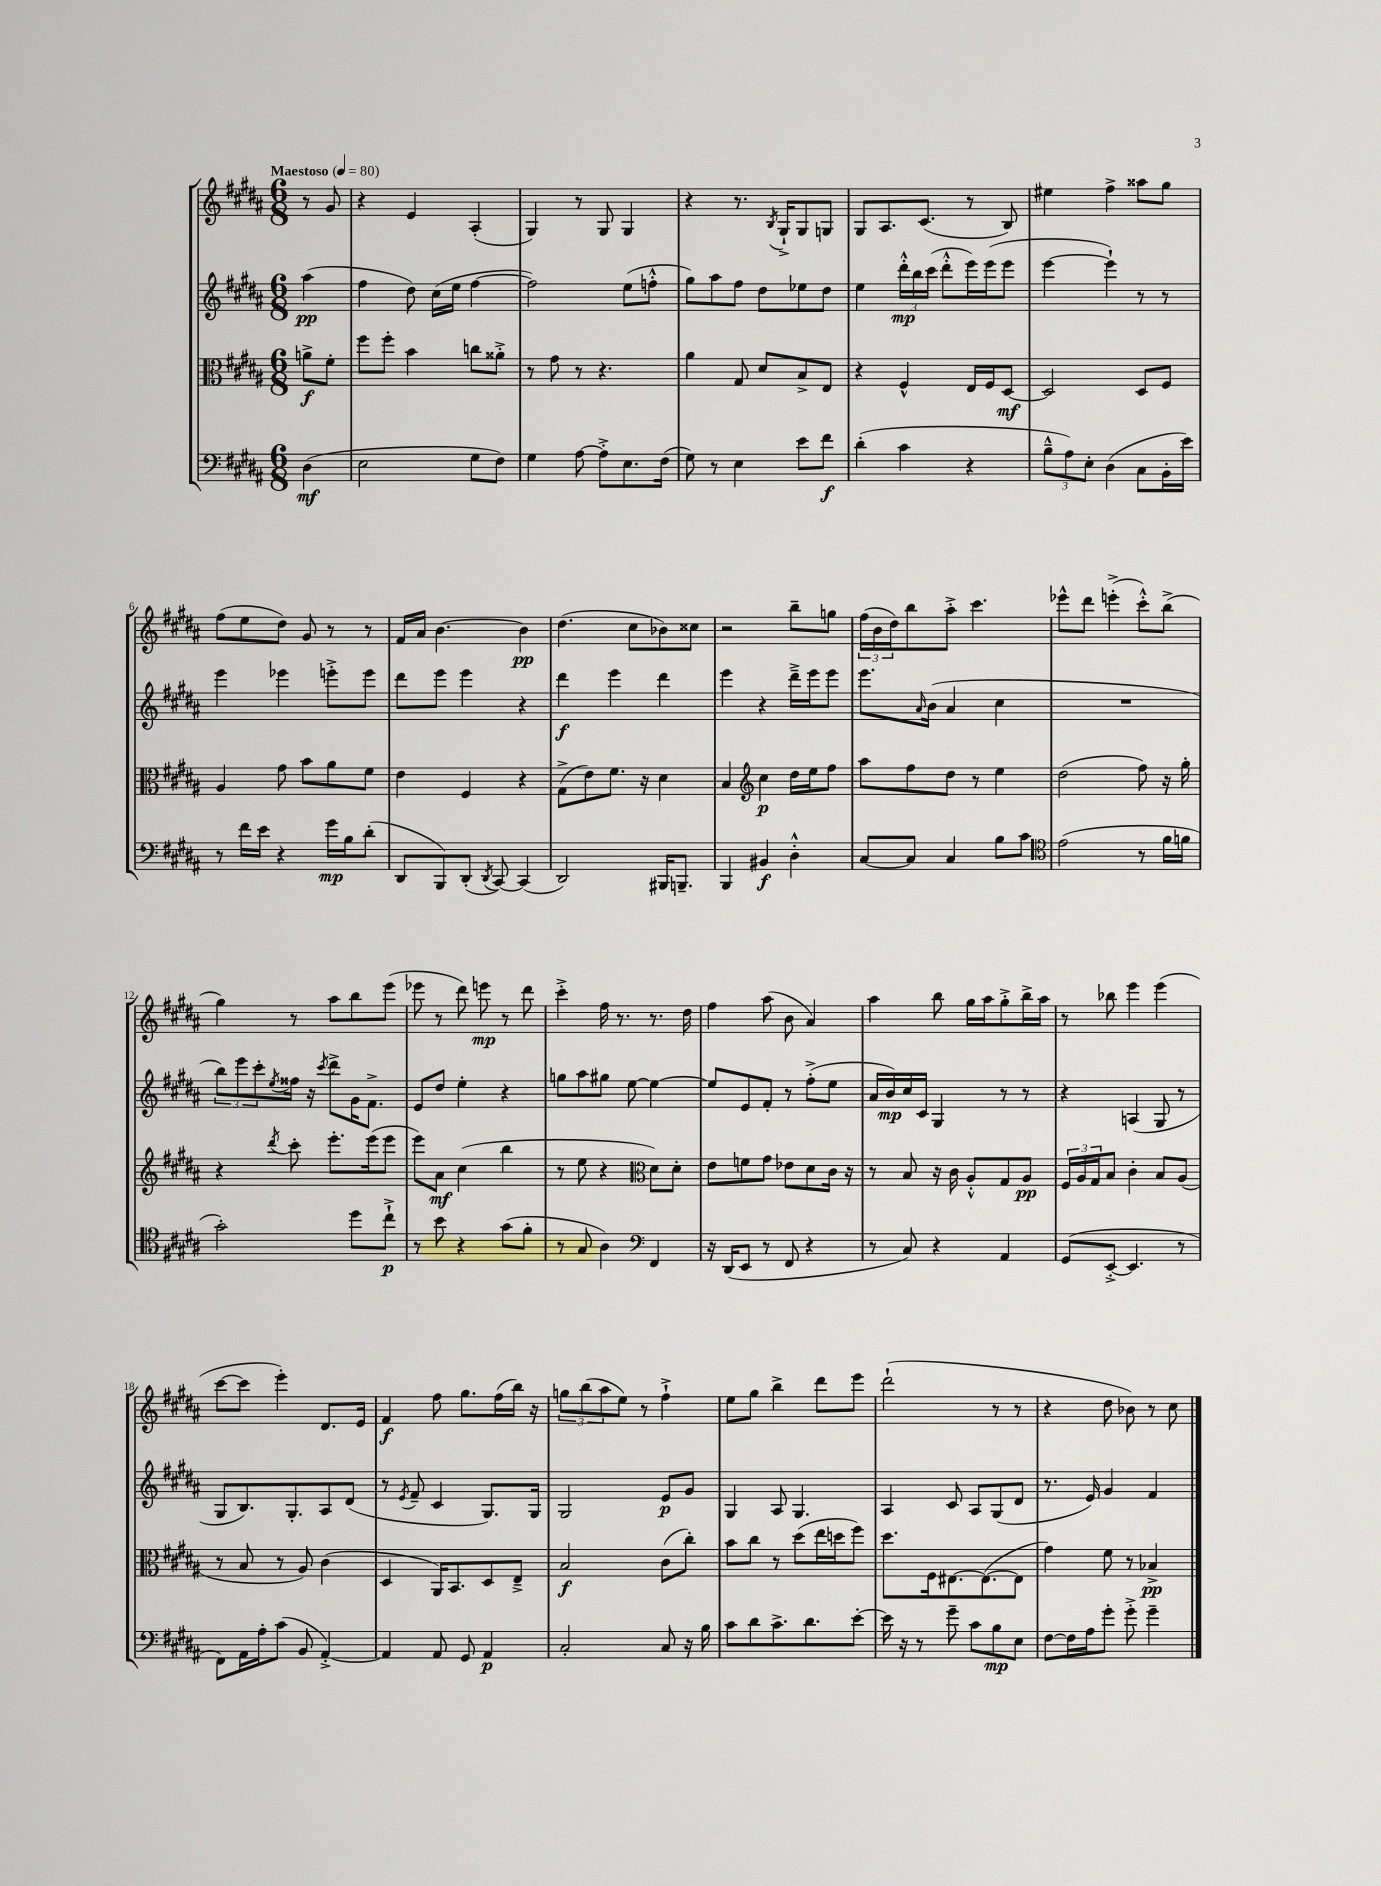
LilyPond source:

<<
\new StaffGroup <<
\new Staff = "s0" {
    \clef treble \key b \major \numericTimeSignature \time 6/8 \partial 4 \tempo "Maestoso" 4 = 80
    r8 gis'8 |
    r4 e'4 ais4-.( |
    gis4) r8 gis8 gis4 |
    r4 r8. \acciaccatura { b8 } gis16-!-> gis8 g8 |
    gis8 ais8. cis'8.( r8 b8) |
    eis''4 fis''4-> aisis''8 gis''8 |
    fis''8( e''8 dis''8) gis'8 r8 r8 |
    fis'16 ais'16 b'4.~ b'4\pp |
    dis''4.( cis''8 bes'8) cisis''8 |
    r2 b''8-- g''8 |
    \tuplet 3/2 { fis''16( b'16 dis''16) } b''8 ais''8-.-> cis'''4. |
    ees'''8-^ dis'''8 e'''4-.->( cis'''8-.-^) b''8->( |
    gis''4) r8 ais''8 b''8 e'''8( |
    ees'''8 r8 dis'''8) e'''8\mp r8 dis'''8 |
    cis'''4-.-> fis''16 r8. r8. dis''16 |
    fis''4 ais''8( b'8 ais'4) |
    ais''4 b''8 gis''16 ais''16 gis''8-.-> b''16-> ais''16 |
    r8 bes''8 e'''4 e'''4( |
    cis'''8~ cis'''8 e'''4-.) dis'8. e'16 |
    fis'4\f fis''8 gis''8. fis''16( b''16) r16 |
    \tuplet 3/2 { g''8 b''8( ais''8 } e''8) r8 fis''4-!-> |
    e''8 gis''8 b''4-> dis'''8 e'''8 |
    dis'''2-!( r8 r8 |
    r4 dis''8 bes'8) r8 cis''8 \bar "|." |
}
\new Staff = "s1" {
    \clef treble \key b \major \numericTimeSignature \time 6/8 \partial 4
    ais''4\pp( |
    fis''4 dis''8) cis''16( e''16 fis''4~ |
    fis''2) e''8( f''8-.-^ |
    gis''8) ais''8 fis''8 dis''8 ees''8 dis''8 |
    e''4 \tuplet 3/2 { dis'''16-.-^\mp b''16 cis'''16( } dis'''8-.-^ e'''16) e'''16( e'''8 |
    e'''4~ e'''4-!) r8 r8 |
    e'''4 ees'''4 e'''8-.-> e'''8 |
    dis'''8 e'''8 e'''4 r4 |
    dis'''4\f e'''4 dis'''4 |
    e'''4 r4 dis'''16---> e'''16 e'''8 |
    e'''8. \grace { ais'16 } b'16( ais'4 cis''4 |
    R2. |
    \tuplet 3/2 { b''8) e'''8 cis'''8-. } \acciaccatura { e''8 } fisis''16 r16 \acciaccatura { cis'''8 } dis'''8-> gis'16 fis'8.-> |
    e'8 dis''8 e''4-. r4 |
    g''8 ais''8 gis''8 e''8~ e''4~ |
    e''8 e'8 fis'8-. r8 fis''8-.->( e''8 |
    ais'16 b'16\mp) cis''16 cis'16 gis4 r8 r8 |
    r4 a4( gis8 r8 |
    gis8 b8.) gis8.-. ais8 dis'8( |
    r8 \acciaccatura { e'8 } fis'8-- cis'4 gis8.) gis16 |
    gis2 e'8\p gis'8 |
    gis4 ais8 gis4. |
    ais4 cis'8 ais8 gis8( dis'8 |
    r8. e'16) gis'4 fis'4 \bar "|." |
}
\new Staff = "s2" {
    \clef alto \key b \major \numericTimeSignature \time 6/8 \partial 4
    a'8->\f fis'8-. |
    fis''8 fis''8-. b'4 c''8 aisis'8-.-> |
    r8 gis'8 r8 r4. |
    ais'4 gis8 dis'8 b8-> e8 |
    r4 fis4-^ e16 fis16 dis8~\mf |
    dis2 dis8 fis8 |
    ais4 gis'8 b'8 ais'8 fis'8 |
    e'4 fis4 r4 |
    gis8->( e'8) fis'8. r16 dis'4 |
    b4 \clef treble cis''4\p dis''16 e''16 fis''8 |
    ais''8 fis''8 dis''8 r8 e''4 |
    dis''2( fis''8) r16 gis''16-. |
    r4 \acciaccatura { dis'''8 } cis'''8-. e'''8.-. e'''16( e'''8 |
    e'''8) ais'8\mf cis''4( b''4 |
    r8 e''8 r4 \clef alto dis'8) dis'8-. |
    e'8 f'8 gis'8 ees'8 dis'8 cis'16 r16 |
    r8 b8 r16 cis'16 ais8-.-^ gis8 ais8\pp |
    \tuplet 3/2 { fis16 ais16 gis16 } b8 cis'4-. b8 ais8( |
    r8 b8 r8 ais8) cis'4( |
    dis4 ais,16) b,8. dis8 e8---> |
    b2\f cis'8( cis''8-.) |
    b'8 cis''8 r8 dis''8( e''16 d''16 fis''8) |
    dis''8. fis16 eis8.~ eis8.~( eis8 |
    gis'4) fis'8 r8 bes4->\pp \bar "|." |
}
\new Staff = "s3" {
    \clef bass \key b \major \numericTimeSignature \time 6/8 \partial 4
    dis4\mf( |
    e2 gis8 fis8) |
    gis4 ais8~ ais8-.-> e8. fis16( |
    gis8) r8 e4 e'8 fis'8\f |
    dis'4-.( cis'4 r4 |
    \tuplet 3/2 { b8---^ ais8) e8-. } dis4( cis8 b,16-. e'16) |
    r8 fis'16 e'16 r4 gis'16\mp b16 dis'8-.( |
    dis,8 b,,8) dis,8-.( \acciaccatura { dis,8 } cis,8~) cis,4( |
    dis,2) bis,,16 b,,8.-- |
    b,,4 bis,4\f dis4-.-^ |
    cis8~ cis8 cis4 b8 cis'8 |
    \clef tenor e'2( r8 fis'16 f'16 |
    gis'2-.) dis''8 cis''8-!->\p |
    r8 b'8 r4 gis'8( fis'8-. |
    r8 gis8 ais4) \clef bass fis,4 |
    r16 dis,16( e,8 r8 fis,8 r4 |
    r8 cis8) r4 ais,4 |
    gis,8( e,8~-.-> e,4. r8 |
    fis,8) ais,16 ais16-. cis'8( b,8 ais,4~-.->) |
    ais,4 ais,8 gis,8 ais,4\p |
    cis2-. cis8 r16 b16 |
    cis'8 dis'8 cis'8.-> dis'8. e'8~-. |
    e'16 r16 r8 gis'8-- cis'8 b8\mp e8 |
    fis8~ fis16 ais16 gis'8-. gis'8-.-> gis'4-- \bar "|." |
}
>>
>>
